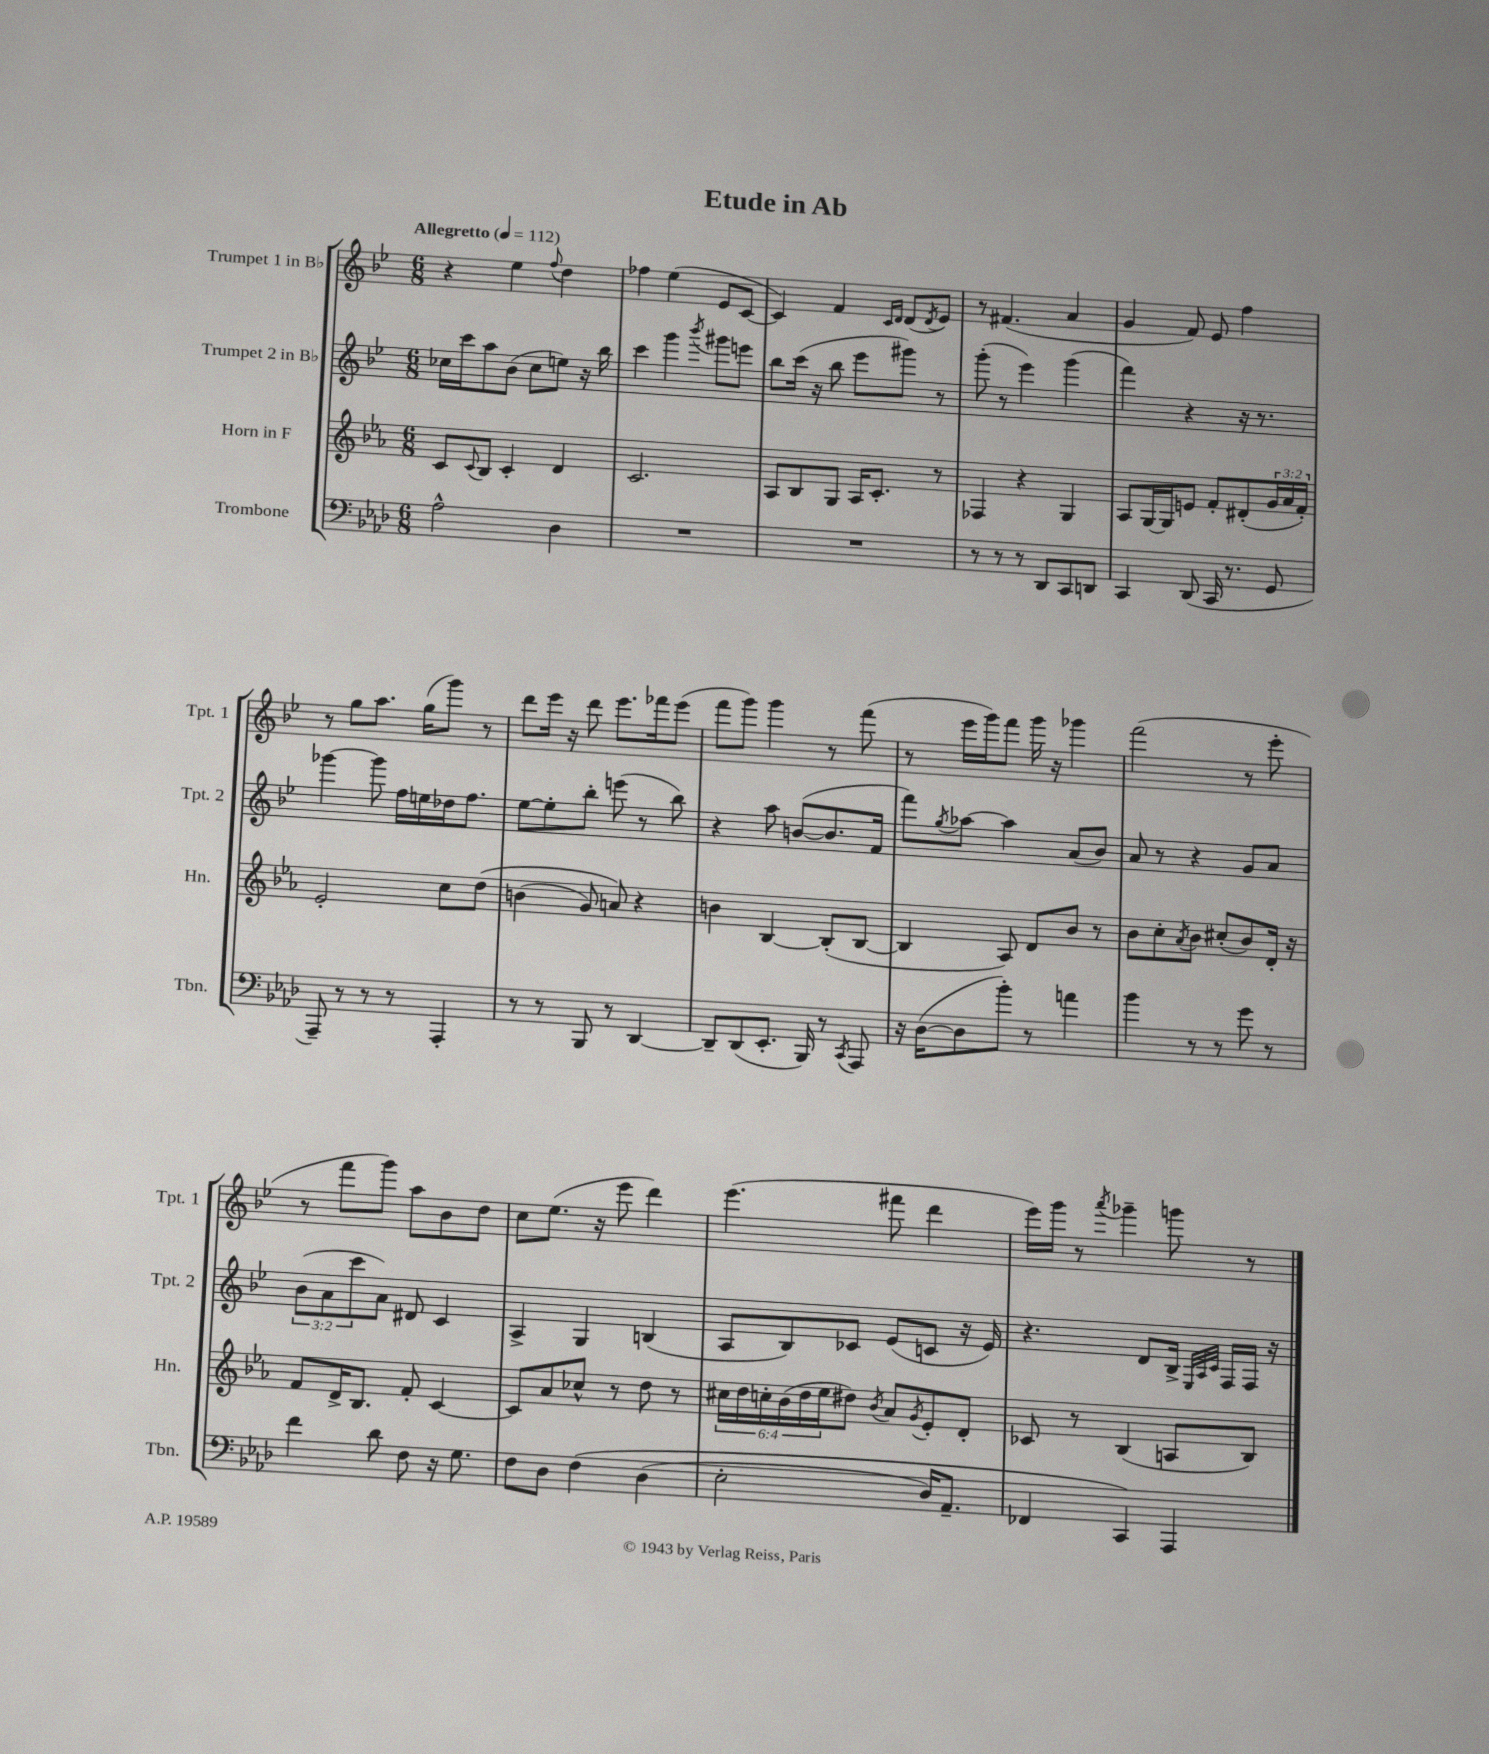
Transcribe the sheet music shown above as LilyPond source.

\header { title = "Etude in Ab" }
<<
\new StaffGroup <<
\new Staff = "s0" \with { instrumentName = "Trumpet 1 in Bb" shortInstrumentName = "Tpt. 1" } {
    \clef treble \key bes \major \numericTimeSignature \time 6/8 \tempo "Allegretto" 4 = 112
    r4 ees''4 \appoggiatura { f''8 } d''4 |
    fes''4 ees''4( ees'8 c'8~ |
    c'4) f'4 \grace { c'16 d'16 } d'8( \acciaccatura { d'8 } ees'8) |
    r8 fis'4.( a'4 |
    g'4 f'8) ees'8 f''4 |
    r8 g''8 a''8. g''16( g'''8) r8 |
    d'''8 ees'''16 r16 d'''8 ees'''8. fes'''16 ees'''8( |
    f'''8 g'''8) g'''4 r8 f'''8( |
    r8 ees'''16 g'''16) f'''8 g'''16 r16 ges'''4 |
    f'''2( r8 ees'''8-. |
    r8 f'''8 g'''8) a''8 bes'8 d''8 |
    c''8 ees''8.( r16 ees'''8 d'''4) |
    ees'''4.( fis'''8 d'''4 |
    ees'''16) g'''16 r8 \acciaccatura { a'''8 } ges'''4-- g'''8 r8 \bar "|." |
}
\new Staff = "s1" \with { instrumentName = "Trumpet 2 in Bb" shortInstrumentName = "Tpt. 2" } {
    \clef treble \key bes \major \numericTimeSignature \time 6/8 \override Staff.TupletNumber.text = #tuplet-number::calc-fraction-text
    ces''16 c'''16 a''8 bes'8( ces''8 e''8) r16 bes''16 |
    c'''4 g'''4 \acciaccatura { bes'''8 } gis'''8 e'''8 |
    bes''8 c'''16( r16 bes''8 ees'''8 gis'''8) r8 |
    g'''8-.( r8 ees'''4) g'''4( |
    f'''4) r4 r16 r8. |
    ges'''4~ ges'''8 f''16 e''16 des''16 f''8. |
    ees''8~ ees''8-. bes''8-. e'''8( r8 bes''8) |
    r4 a''8 b'8~( b'8. f'16 |
    f'''8) \acciaccatura { g''8 } aes''8~ aes''4 a'8( bes'8) |
    a'8 r8 r4 g'8 a'8 |
    \tuplet 3/2 { bes'8( a'8 c'''8 } a'8) dis'8 c'4 |
    a4-> g4 b4( |
    a8 bes8) ces'8 ees'8( c'8 r16 ees'16) |
    r4. d'8 bes16-> \grace { ees32 a32 c'32 } f16 f16 r16 \bar "|." |
}
\new Staff = "s2" \with { instrumentName = "Horn in F" shortInstrumentName = "Hn." } {
    \clef treble \key ees \major \numericTimeSignature \time 6/8 \override Staff.TupletNumber.text = #tuplet-number::calc-fraction-text
    c'8 \appoggiatura { c'8 } bes8 c'4-. d'4 |
    c'2. |
    aes8 bes8 g8 aes16 c'8.-. r8 |
    fes4 r4 g4 |
    aes8 g16~ g16 e'8 f'8-. dis'8-.( \tuplet 3/2 { g'16 aes'16 f'16-.) } |
    ees'2-. c''8 d''8\( |
    b'4( g'8) a'8\) r4 |
    b'4 bes4~ bes8-.( bes8~ |
    bes4 aes8) d'8 bes'8 r8 |
    bes'8 c''8-. \acciaccatura { aes'8 } bes'8 cis''8-.( bes'8) d'16-. r16 |
    f'8 d'16-> bes8. f'8-. c'4~ |
    c'8 aes'8 ces''8-^ r8 d''8 r8 |
    \tuplet 6/4 { cis''16 d''16 c''16-. bes'16( d''16 ees''16 } dis''8) \acciaccatura { bes'8 } aes'8 \acciaccatura { g'8 } ees'8-. d'8-. |
    ces'8 r8 bes4( a8 bes8) \bar "|." |
}
\new Staff = "s3" \with { instrumentName = "Trombone" shortInstrumentName = "Tbn." } {
    \clef bass \key aes \major \numericTimeSignature \time 6/8
    aes2-^ des4 |
    R2. |
    R2. |
    r8 r8 r8 des,8 c,8 d,8 |
    c,4 des,8( c,16 r8. g,8 |
    aes,,8--) r8 r8 r8 aes,,4-. |
    r8 r8 bes,,8 r8 des,4~ |
    des,8-- des,8( ees,8.-. bes,,16) r8 \acciaccatura { c,8 } aes,,8 |
    r16 des16~( des8 bes'8-.) r8 a'4 |
    bes'4 r8 r8 g'8 r8 |
    f'4 des'8 f8 r16 g8. |
    f8 des8 f4\( des4( |
    ees2-. des16) aes,8.-- |
    fes,4 c,4\) aes,,4 \bar "|." |
}
>>
>>
\layout { \context { \Score \remove "Bar_number_engraver" } }
